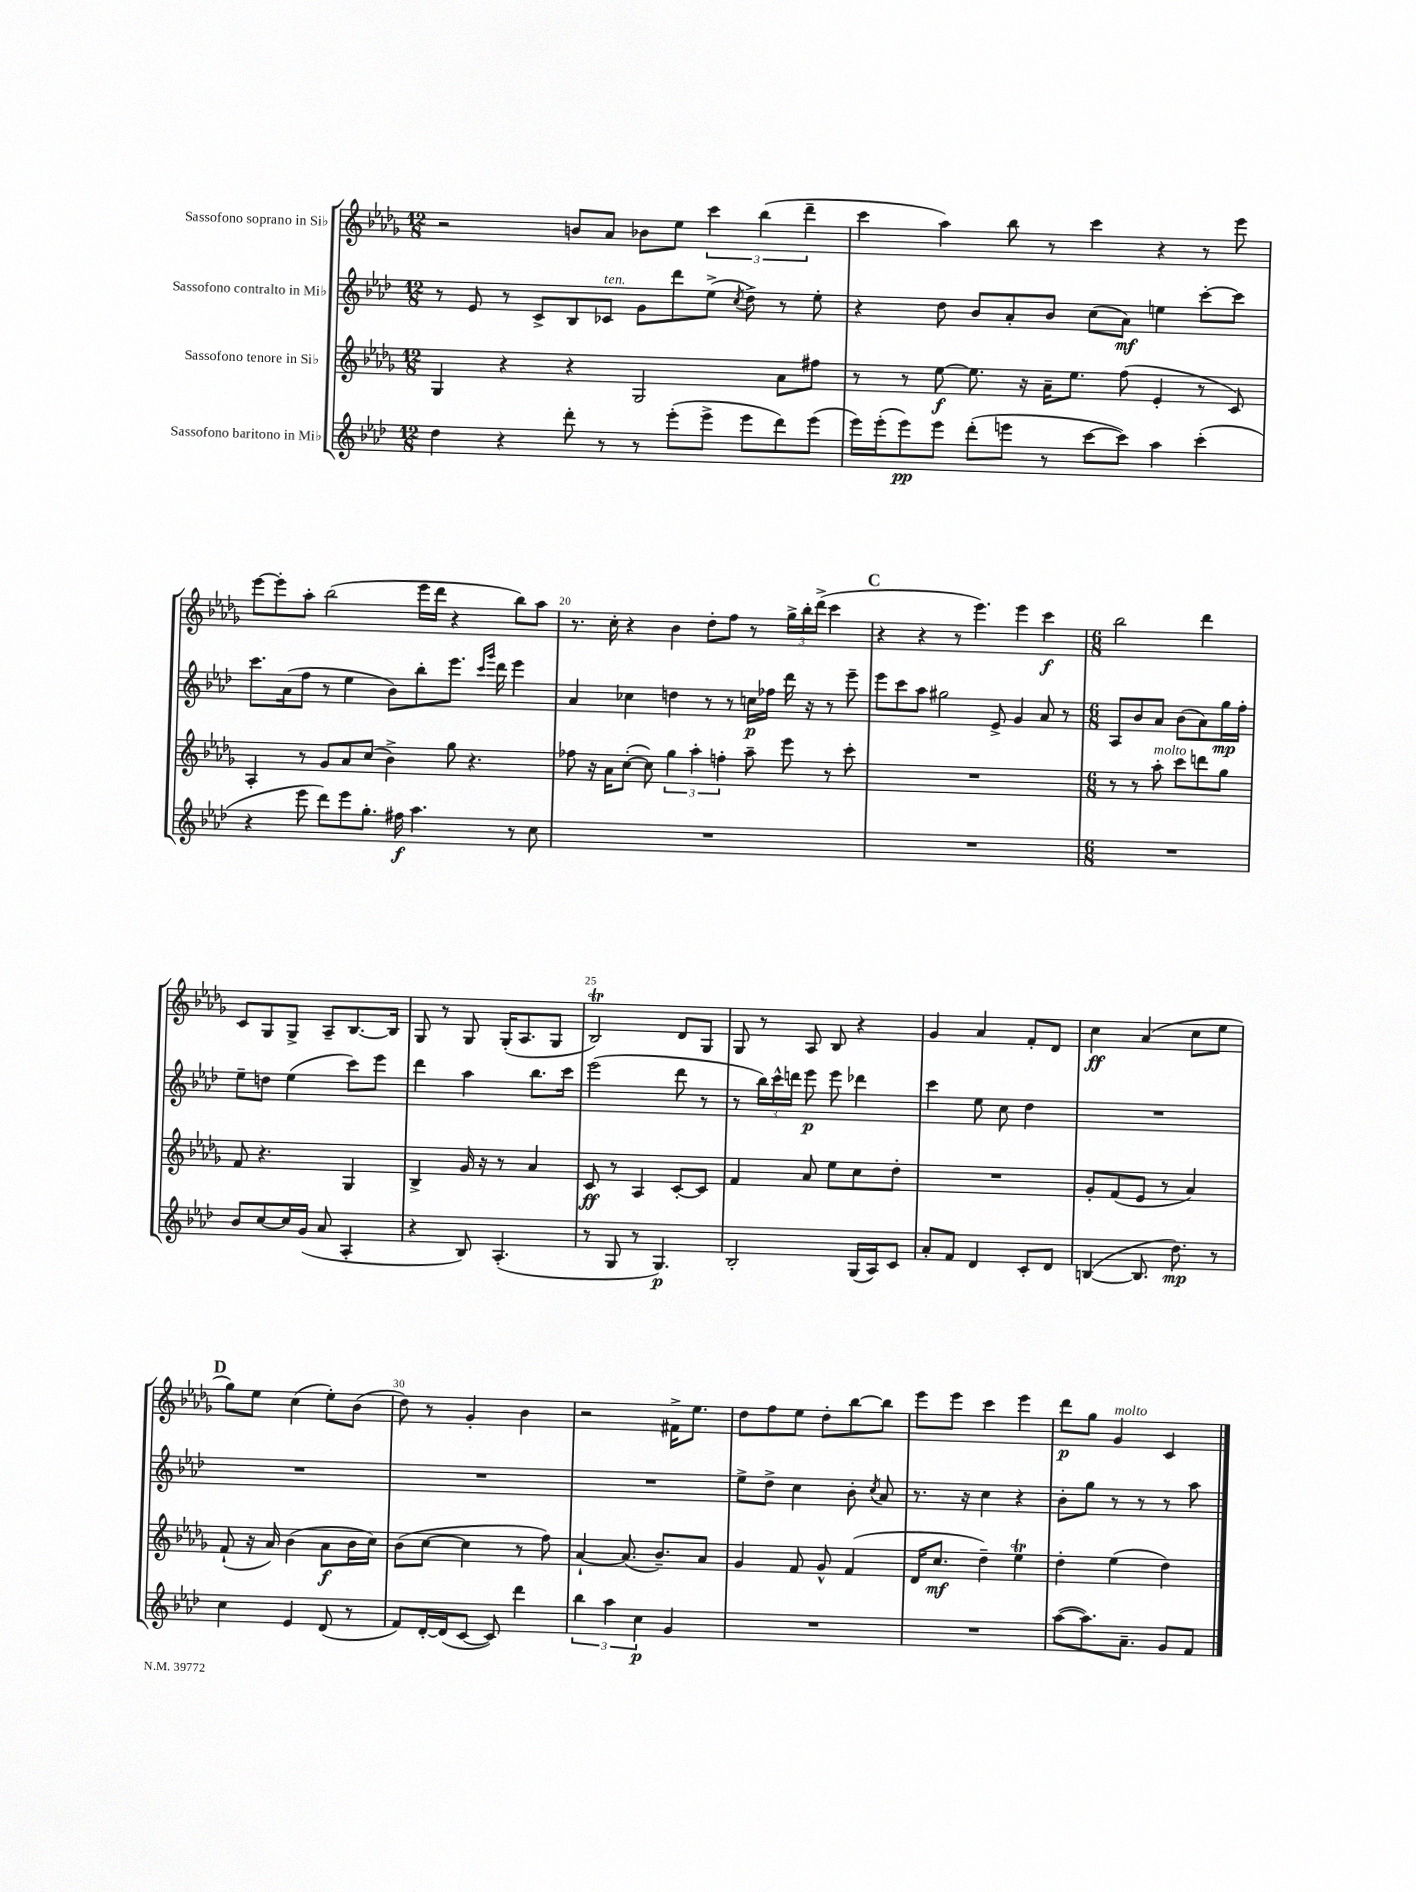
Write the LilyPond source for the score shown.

<<
\new StaffGroup <<
\new Staff = "s0" \with { instrumentName = "Sassofono soprano in Sib" } {
    \clef treble \key des \major \numericTimeSignature \time 12/8
    \autoBeamOff r2 b'8[ aes'8] bes'8[ ees''8] \tuplet 3/2 { c'''4 bes''4( des'''4-- } |
    c'''4 aes''4) bes''8 r8 c'''4 r4 r8 ees'''8 |
    ees'''8[~ ees'''8-. aes''8]-. bes''2( ees'''16[ des'''16] r4 bes''8[) aes''8] |
    r8. c''16-. r4 bes'4 des''8[-. f''8] r8 \tuplet 3/2 { ges''16[-> bes''16-. des'''16]->( } c'''4 |
    \mark \markup { \bold "C" } r4 r4 r8 ees'''4.) ees'''4 c'''4\f |
    \numericTimeSignature \time 6/8 bes''2 des'''4 |
    c'8[ ges8 ges8]-> aes8[-- bes8.~ bes16] |
    ges8 r8 ges8 ges16[-.( aes8. ges8] |
    bes2\trill) des'8[ ges8] |
    ges8 r8 aes8 bes8 r4 |
    ges'4 aes'4 f'8[-. des'8] |
    c''4\ff aes'4( c''8[ ees''8] |
    \mark \markup { \bold "D" } ges''8[) ees''8] c''4( ees''8[-.) bes'8]( |
    des''8) r8 ges'4-. bes'4 |
    r2 fis'16[-> ees''8.] |
    des''8[ f''8 ees''8] des''8[-. bes''8~ bes''8] |
    ees'''8[ ees'''8] c'''4 ees'''4 |
    des'''8[\p ges''8] ges'4^\markup { \italic "molto" } c'4 \bar "|." |
}
\new Staff = "s1" \with { instrumentName = "Sassofono contralto in Mib" } {
    \clef treble \key aes \major \numericTimeSignature \time 12/8
    \autoBeamOff r8 ees'8 r8 c'8[-> bes8 ces'8]^\markup { \italic "ten." } g'8[ des'''8 ees''8]->( \acciaccatura { c''8 } des''8->) r8 ees''8-. |
    r4 des''8 bes'8[ aes'8-. bes'8] c''8[( aes'8]\mf) e''4 c'''8[~-. c'''8] |
    c'''8.[ aes'16( f''8] r8 ees''4 bes'8[) bes''8-. ees'''8.] \grace { c'''16[ g'''16] } des'''16 ees'''4 |
    aes'4 ces''4 d''4 r8 r8 c''16[\p fes''16] des'''16 r16 r8 ees'''8-- |
    \mark \markup { \bold "C" } ees'''8[ c'''8 aes''8] gis''2 ees'8-> g'4 aes'8 r8 |
    \numericTimeSignature \time 6/8 aes8[ bes'8 aes'8] bes'8[( aes'8) g''16\mp f''16]-. |
    ees''8[-- d''8] ees''4( c'''8[) ees'''8] |
    des'''4 aes''4 bes''8.[ c'''16] |
    ees'''2( des'''8 r8 |
    r8 \tuplet 3/2 { bes''16[) c'''16-^ d'''16] } ees'''8\p ees'''8 des'''4 |
    c'''4 ees''8 c''8 des''4 |
    R2. |
    \mark \markup { \bold "D" } R2. |
    R2. |
    R2. |
    ees''8[-> des''8]-> c''4 bes'8-. \acciaccatura { c''8 } aes'8 |
    r8. r16 c''4 r4 |
    bes'8[-. g''8] r8 r8 r8 aes''8 \bar "|." |
}
\new Staff = "s2" \with { instrumentName = "Sassofono tenore in Sib" } {
    \clef treble \key des \major \numericTimeSignature \time 12/8
    \autoBeamOff ges4 r4 r4 ges2 aes'8[ fis''8] |
    r8 r8 ees''8~\f ees''8. r16 aes'16[-- ees''8.] f''8( ees'4-. r8 c'8) |
    aes4-. r8 ges'8[ aes'8 c''8]( bes'4->) ges''8 r4. |
    fes''8 r16 aes'16[ c''8]~-.( c''8) \tuplet 3/2 { ges''4 aes''4-. f''4-. } aes''8-- ees'''8 r8 c'''8-. |
    \mark \markup { \bold "C" } R1. |
    \numericTimeSignature \time 6/8 r8 r8 aes''8-.^\markup { \italic "molto" } c'''8[ d'''8 ges''8] |
    f'8 r4. ges4 |
    bes4-> ges'16 r16 r8 aes'4 |
    c'8\ff r8 aes4 c'8[~-. c'8] |
    f'4 aes'8 ees''8[ c''8 des''8]-. |
    R2. |
    ges'8[-. f'8( ees'8] r8 aes'4) |
    \mark \markup { \bold "D" } f'8-!( r16 aes'16) bes'4( aes'8[\f bes'16 c''16]) |
    bes'8[( c''8]~ c''4 r8 f''8) |
    aes'4~-! aes'8.( bes'8.[--) aes'8] |
    ges'4 f'8 ges'8-^ f'4( |
    des'16[ c''8.]\mf des''4--) ees''4\trill |
    des''4-. ees''4( des''4) \bar "|." |
}
\new Staff = "s3" \with { instrumentName = "Sassofono baritono in Mib" } {
    \clef treble \key aes \major \numericTimeSignature \time 12/8
    \autoBeamOff des''4 r4 des'''8-. r8 r8 ees'''8[-.( ees'''8]-> ees'''8[ des'''8) ees'''8]( |
    ees'''16[) ees'''16-.( ees'''8\pp) ees'''8] des'''8[-.( e'''8] r8 c'''8[~ c'''8]) aes''4 c'''4-.( |
    r4 ees'''8 des'''8[) ees'''8 g''8.]-. fis''16\f aes''4. r8 c''8 |
    R1. |
    \mark \markup { \bold "C" } R1. |
    \numericTimeSignature \time 6/8 R2. |
    bes'8[ c''8~ c''16 g'16]( aes'8 aes4-. |
    r4 bes8) aes4.-.( |
    r8 g8 r8 g4.\p) |
    bes2-. g16[( aes16) c'8] |
    aes'8[-. f'8] des'4 c'8[-. des'8] |
    b4~( b8. des''8.\mp) r8 |
    \mark \markup { \bold "D" } c''4 ees'4 des'8( r8 |
    f'8[) des'16~-. des'16( c'8]~ c'8) des'''4 |
    \tuplet 3/2 { bes''4 aes''4 c''4\p } g'4 |
    R2. |
    R2. |
    aes''8[~( aes''8.) aes'8.]-- g'8[ f'8] \bar "|." |
}
>>
>>
\layout { \context { \Score currentBarNumber = #17 \override BarNumber.break-visibility = ##(#f #t #t) barNumberVisibility = #(every-nth-bar-number-visible 5) } }
